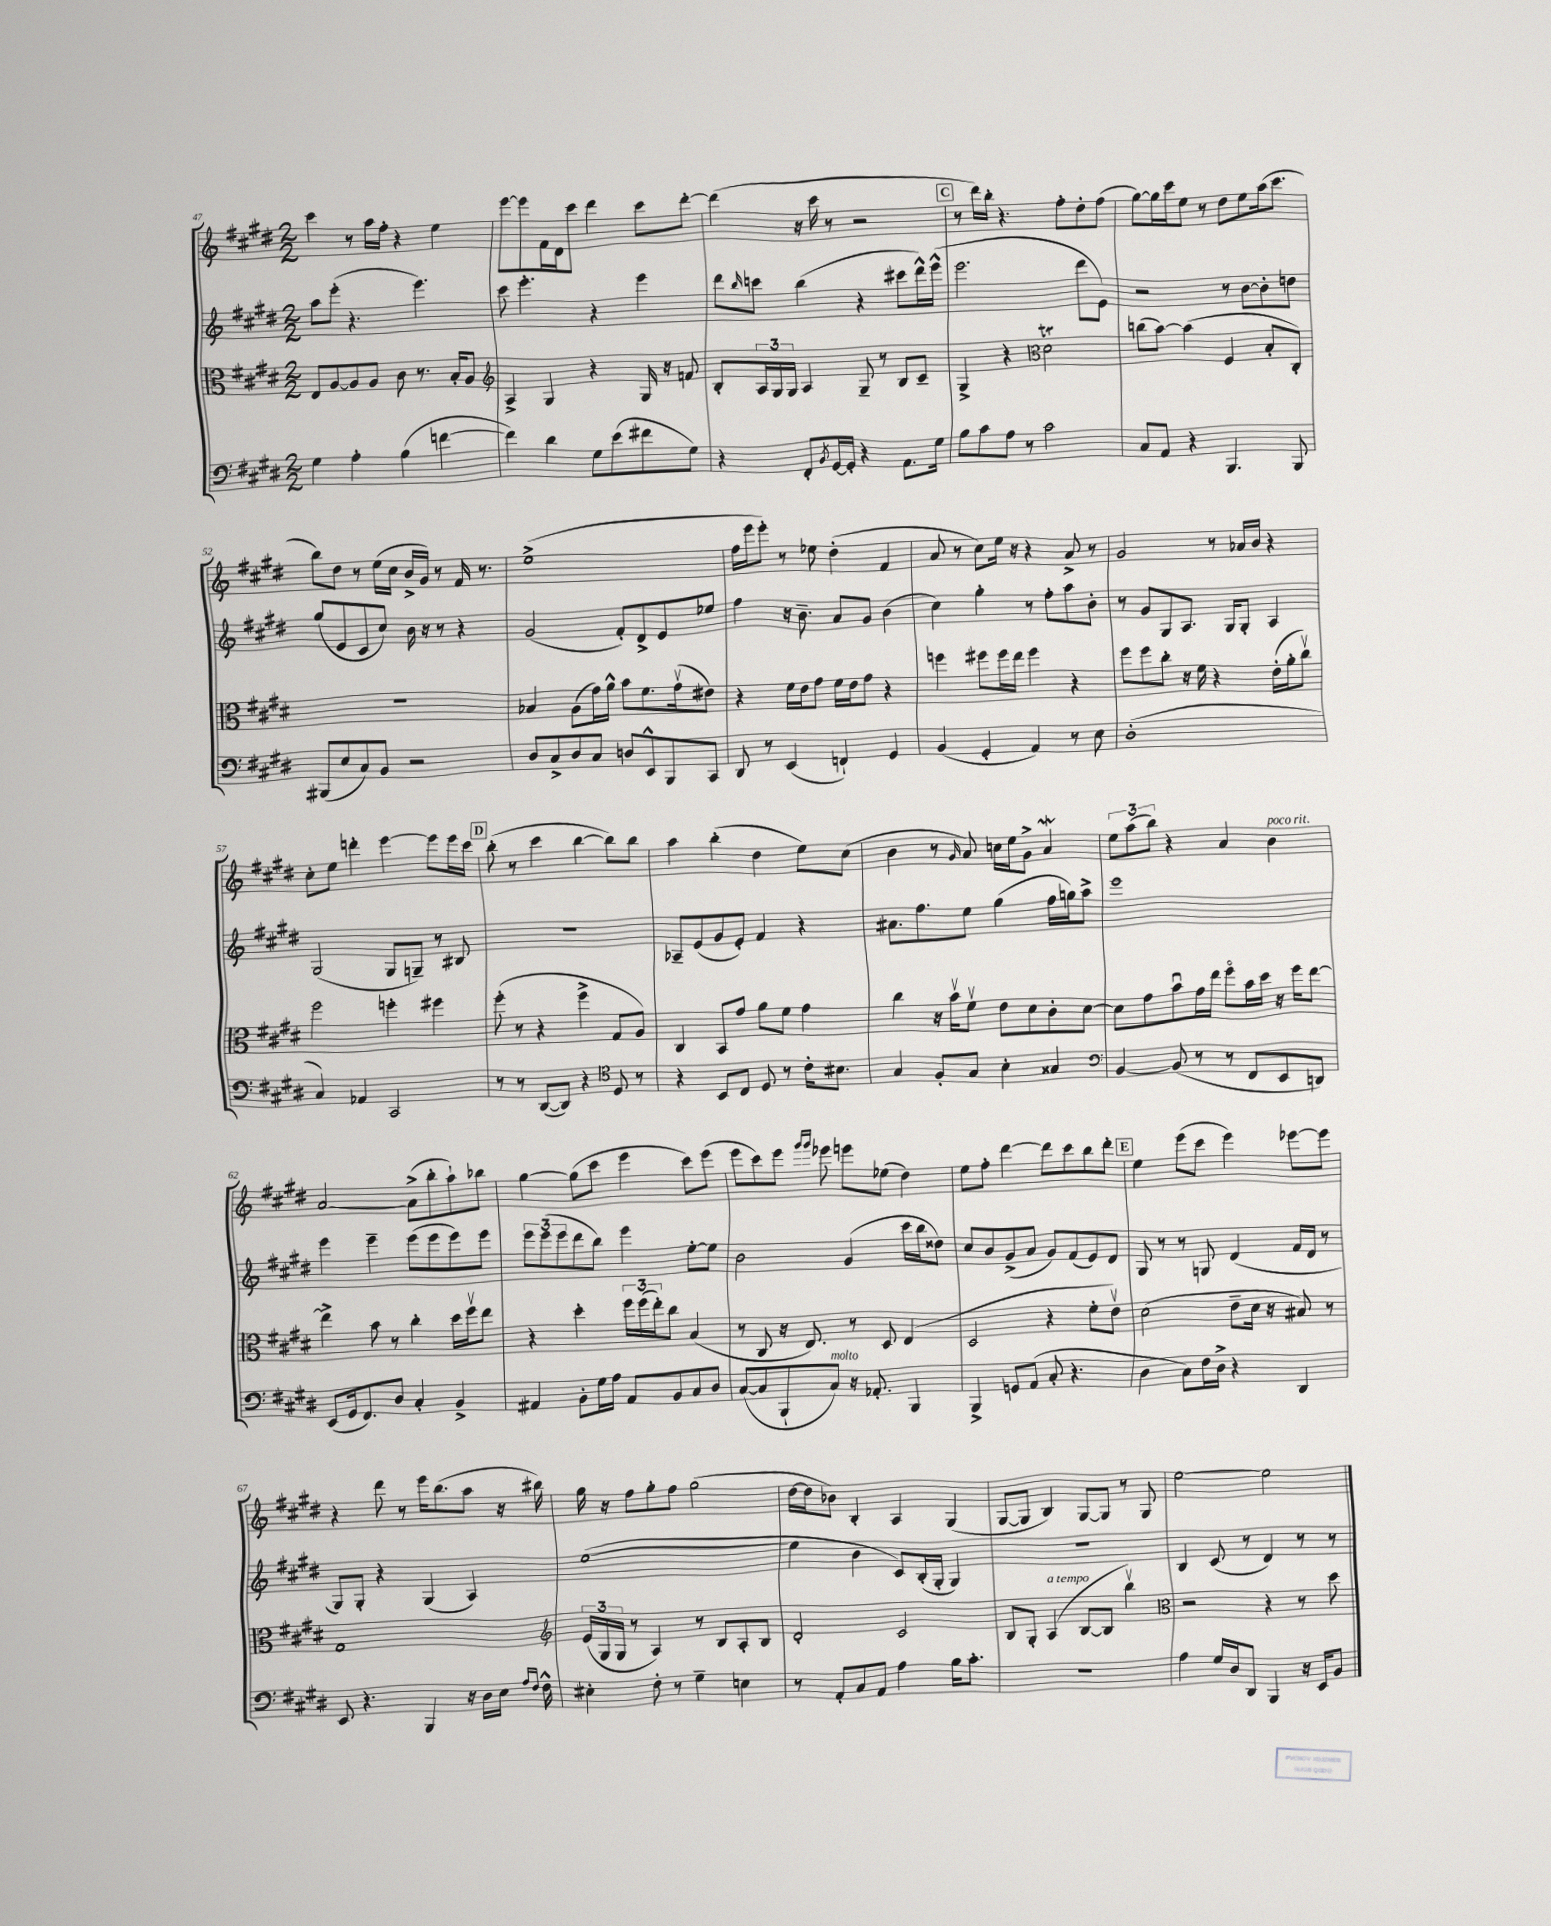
<<
\new StaffGroup <<
\new Staff = "s0" {
    \clef treble \key e \major \numericTimeSignature \time 2/2
    cis'''4 r8 a''16 fis''16-. r4 e''4 |
    e'''8~ e'''8 fis'16 dis'16 cis'''8 dis'''4 cis'''8 dis'''8~-. |
    dis'''4( r16 cis'''16 r8 r2 |
    \mark \markup { \box "C" } r8 dis'''16) b''16-. r4. fis''8-. dis''8-. fis''8( |
    gis''8~) gis''16 cis'''16 e''8 r8 dis''8 e''8 a''16( cis'''8. |
    b''8) dis''8 r8 e''16( cis''16 b'16-> gis'16) r8 fis'16 r8. |
    e''1->( |
    fis''16 e'''16 e'''8-.) r8 ees''8 dis''4-.( fis'4 |
    a'8 r8 cis''8) e''16 r16 r4 a'8-> r8 |
    gis'2 r8 aes'16 b'16 r4 |
    cis''8-. e''8 d'''4-. e'''4~ e'''8 e'''16 cis'''16 |
    \mark \markup { \box "D" } b''8-.( r8 cis'''4 b''4~ b''8) b''8 |
    a''4 b''4-.( dis''4 e''8) cis''8( |
    b'4 r8 \grace { gis'16 } a'8) c''16 e''16 gis'8-> a'4\mordent |
    \tuplet 3/2 { e''8 a''8( b''8) } r4 a'4 b'4^\markup { \italic "poco rit." } |
    a'2~ a'8->( b''8-. a''8-!) bes''8 |
    gis''4~ gis''8( cis'''8 e'''4 cis'''8) e'''8( |
    e'''8 cis'''8) e'''8 \grace { gis'''16 gis'''16 } ees'''8 e'''8 ees''8( dis''4) |
    e''8 fis''8-. dis'''4~ dis'''8 cis'''8 b''8 dis'''8-. |
    \mark \markup { \box "E" } e''4 e'''8( cis'''8 e'''4) ees'''8~ ees'''8 |
    r4 dis'''8 r8 e'''16 b''8.( a''8 r16 bis''16) |
    gis''16 r16 fis''8 gis''8-. fis''8 gis''2( |
    dis''16~ dis''16 bes'8) b4-. a4 gis4( |
    gis8~ gis8 b4) gis8~ gis8 r8 gis8 |
    e''2~ e''2 \bar "|." |
}
\new Staff = "s1" {
    \clef treble \key e \major \numericTimeSignature \time 2/2
    a''8 e'''8-.( r4. e'''4.) |
    cis'''8 e'''4.-. r4 e'''4 |
    dis'''8 \grace { b''16 } c'''8 b''4( r4 cis'''8 dis'''16-^) e'''16-^( |
    \mark \markup { \box "C" } e'''2. dis'''8 e'8) |
    r2 r8 b'8~ b'8-. d''8 |
    gis''8( e'8 cis'8 cis''8) b'16 r16 r8 r4 |
    gis'2( fis'8-.) dis'8-> e'8 ees''8 |
    fis''4 r16 b'8.-- a'8 gis'8 b'4( |
    cis''4) gis''4-. r8 fis''8-. a''8 b'8-. |
    r8 gis'8 gis8 a8. gis16 gis8-. a4 |
    gis2( gis8 g8--) r8 bis8 |
    \mark \markup { \box "D" } R1 |
    aes8-- e'8( gis'8 e'8-.) fis'4 r4 |
    ais'8. fis''8. e''8 gis''4( fis''16 g''16) a''8-> |
    e'''1 |
    e'''4 e'''4-- e'''8( e'''8 e'''8) e'''8 |
    \tuplet 3/2 { e'''8 e'''8( e'''8 } dis'''8 b''8) e'''4 e''8~-. e''8 |
    b'2 gis'4( cis'''16 b''16 disis''8) |
    cis''8 b'8 gis'8->( a'8 gis'8) fis'8( e'8) dis'8 |
    \mark \markup { \box "E" } gis8 r8 r8 g8 dis'4( fis'16 dis'16 r8 |
    gis8) gis8-. r4 gis4( a4) |
    e''1~( |
    e''4 b'4 cis'8) b16-.( gis16-. gis4) |
    R1 |
    b4 cis'8( r8 dis'4) r8 r8 \bar "|." |
}
\new Staff = "s2" {
    \clef alto \key e \major \numericTimeSignature \time 2/2
    e8 a8~ a8 a8 cis'8 r8. b16-. a8 |
    \clef treble a4-> gis4 r4 gis16 r16 f'8 |
    b8-. \tuplet 3/2 { a16 gis16 gis16 } a4 gis8-- r8 b8 cis'8-- |
    \mark \markup { \box "C" } gis4-> r4 \clef alto dis'2\trill |
    c''8( b'8~) b'4( fis4 b8-. cis8-.) |
    R1 |
    bes4 a8( gis'16) a'16-^ b'8 fis'8. gis'16\upbow( eis'8) |
    r4 fis'16 e'16 gis'8 fis'16 e'16 gis'8 r4 |
    f''4 fis''8 fis''16 e''16 fis''4 r4 |
    fis''8 fis''8 cis''8-. r16 fis'16 r4 e'16-.( a'16-. cis''8\upbow) |
    fis''2 f''4-. fis''4 |
    \mark \markup { \box "D" } fis''8-.( r8 r4 fis''4-> gis8 a8) |
    cis4 b,8 gis'8 a'8 fis'8 gis'4 |
    cis''4 r16 b'16\upbow fis'8\upbow e'8 dis'8 cis'8-. dis'8~ |
    dis'8 gis'8 b'8\downbow gis'16 e''16 fis''8\flageolet b'16 dis''16 r16 fis''16 e''8~ |
    e''4-> b'8 r8 cis''4-. dis''16 fis''16\upbow e''8 |
    r4 dis''4-. \tuplet 3/2 { fis''16 fis''16( e''16-.) } cis''8 b4( |
    r8 cis8 r16 e8.) r8 dis8 e4( |
    dis2 r4 fis'8-. e'8\upbow) |
    \mark \markup { \box "E" } dis'2( e'8-- dis'16 r16 bis8) r8 |
    gis1 |
    \clef treble \tuplet 3/2 { e'16( gis16 gis16 } r8 a4) r8 b8 a8-. b8 |
    dis'2-. cis'2 |
    b8 gis8-. a4^\markup { \italic "a tempo" }( b8~ b8 b''4\upbow) |
    \clef alto r2 r4 r8 dis''8 \bar "|." |
}
\new Staff = "s3" {
    \clef bass \key e \major \numericTimeSignature \time 2/2
    gis4 a4-. b4( f'4~ |
    f'4) dis'4 gis8 e'8( fis'8 gis8) |
    r4 fis,8-. \acciaccatura { b,8 } gis,16~ gis,16-. r4 a,8. gis16 |
    \mark \markup { \box "C" } b8 cis'8 a8 r8 cis'2 |
    cis8 a,8 r4 b,,4. b,,8 |
    bis,,8( e8 cis8) b,8 r2 |
    dis8 cis8-> dis8 cis8 d8 e,8-^ b,,8 cis,8 |
    dis,8 r8 e,4( f,4-!) gis,4 |
    b,4( gis,4-. a,4) r8 e8 |
    dis1-.( |
    cis4) aes,4 cis,2 |
    \mark \markup { \box "D" } r8 r8 dis,8~( dis,8) r4 \clef tenor dis8 r8 |
    r4 b,8 cis8 dis8 r8 cis'16-. bis8. |
    gis4 fis8-. gis8 b4-. gisis4 |
    \clef bass b,4~ b,8( r8 r8 fis,8 e,8 d,8) |
    e,8( gis,16 fis,8.) dis8 cis4-. b,4-> |
    ais,4 b,8-. gis16 a16 ais,8 b,8 cis8 dis8 |
    cis8~( cis8 b,,8-! cis8^\markup { \italic "molto" }) r16 aes,8.-. b,,4 |
    b,,4-> g,8 a,8( cis8-. r4. |
    \mark \markup { \box "E" } dis4 cis8) fis16 dis16-> r4 dis,4 |
    e,8 r4. b,,4 r16 dis16 e16 \grace { a16 fis16 } fis16-^ |
    eis4-. fis8-. r8 gis4-- e4 |
    r8 a,8-. cis8 a,8 a4 b16 cis'8.-. |
    R1 |
    a4 gis16 dis16 dis,8 b,,4 r16 e,16 b,8 \bar "|." |
}
>>
>>
\layout { \context { \Score currentBarNumber = #47 } }
